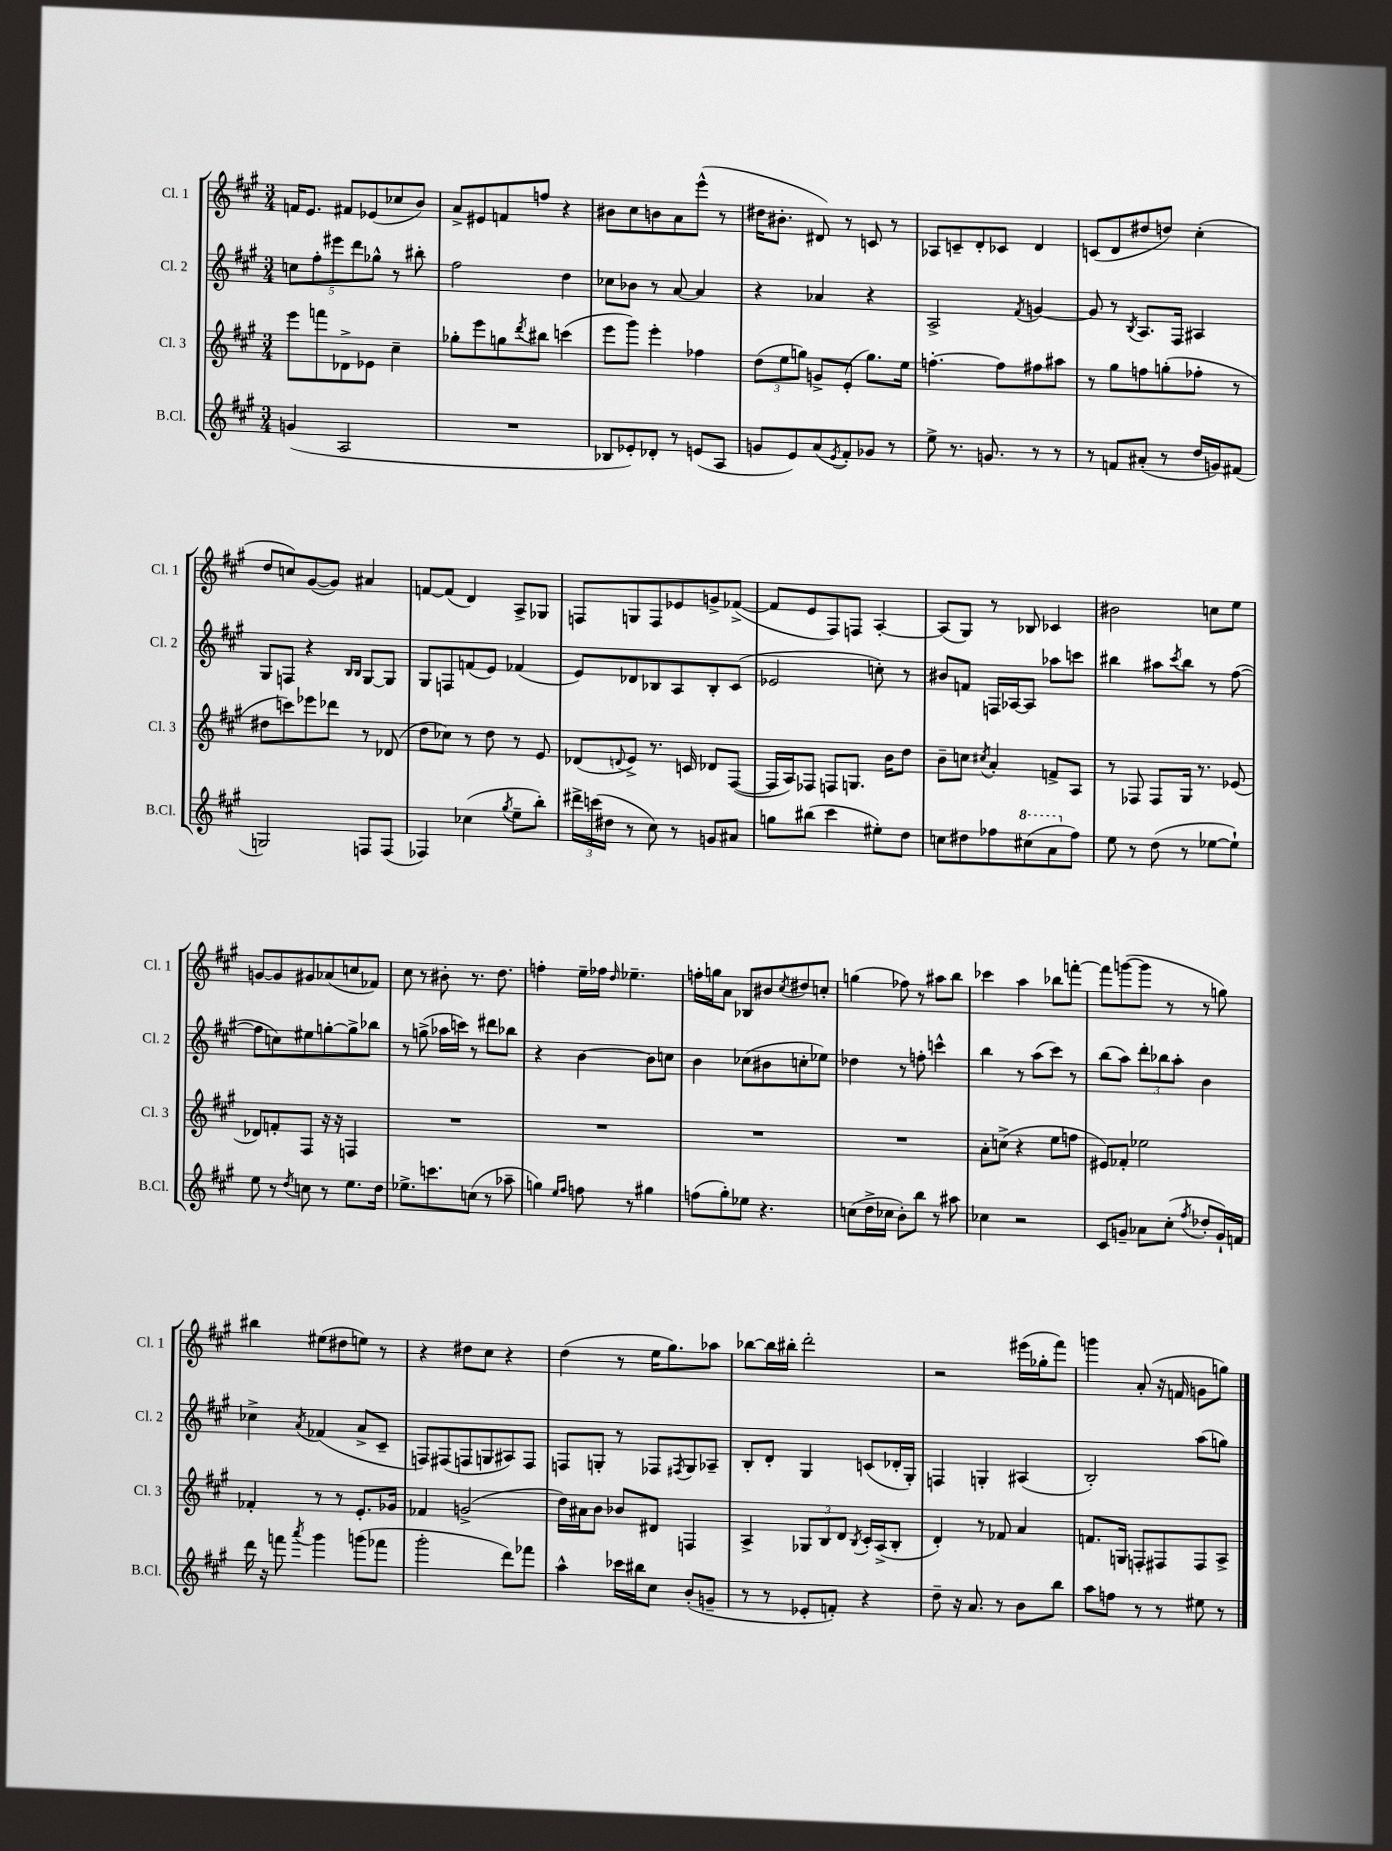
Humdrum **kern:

**kern	**kern	**kern	**kern
*staff4	*staff3	*staff2	*staff1
*clefG2	*clefG2	*clefG2	*clefG2
*k[f#c#g#]	*k[f#c#g#]	*k[f#c#g#]	*k[f#c#g#]
*M3/4	*M3/4	*M3/4	*M3/4
(4g	8eee	10cc	16f
.	.	.	8.e
.	.	10ff#'	.
.	8fff	.	.
.	.	10eee#	.
2A	8d-^	.	8f#
.	.	10ddd	.
.	8e-	.	(8e-
.	.	10gg-^^	.
.	4cc#~	8r	8cc-
.	.	8bb#'	8b)
=	=	=	=
2.r	8gg-'	2ff#	8a^
.	8eee	.	8e#
.	8gg	.	8f
.	8qddd	.	.
.	8bb#	.	8ff
.	(4ccc	4dd	4r
=	=	=	=
8B-	8eee	8cc-	8b#
8e-')	8ggg#)	8b-	8cc#
8d-'	4eee'	8r	8b
8r	.	[8a	8a
(8e	4ff-	4a]	(8eee^^
8A	.	.	8r
=	=	=	=
8g	(12dd	4r	16dd#
.	.	.	8.b#'
.	12ee	.	.
8e)	.	.	.
.	12gg)	.	.
(8a	8g^	4a-	8d#)
8qe	.	.	.
8f#')	(8e'	.	8r
8g-	8.gg)	4r	8c
8r	.	.	8r
.	16ee	.	.
=	=	=	=
8ee^	[4.ff'	2A^	8A-
8.r	.	.	8c~
.	.	.	8d'
8.g	.	.	.
.	8ff]	.	8c-
.	.	8qf#	.
8r	8ff#	[4g	4d
8r	8aa#	.	.
=	=	=	=
8r	8r	8g]	(8c
8f	8gg#	8r	8d
.	.	8qB	.
(8a#'	8ff	8.A	8dd#
8r	(8gg'	.	8dd)
.	.	16F#	.
16dd	8ff-'	4A#	(4cc#'
16g)	.	.	.
(8f#	8r	.	.
=	=	=	=
2G)	8dd#	8G#	8dd
.	8ccc)	8F	8cc)
.	8eee-	4r	([8g#
.	8ddd-	.	8g#])
.	.	16qqB	.
.	.	16qqB	.
8F	8r	[8G#	4a#
(8F	(8d-	8G#]	.
=	=	=	=
4F-)	8dd	8G#	[8f
.	8cc-)	8F	(8f]
(4cc-	8r	(8f	4d)
.	8dd	8e)	.
8qgg#	.	.	.
8ee~	8r	(4f-	8A^
8bb')	8e	.	8G-
=	=	=	=
24ddd#^	(8d-	8e)	8F
(24ccc	.	.	.
24dd#	.	.	.
.	8qqd	.	.
8r	8e^)	8d-	8G
8cc#)	8.r	8B-	8F
8r	.	8A	8e-
.	16c	.	.
8g	8d-	8B-'	8g^
8a#	([8F#	(8c#	([8f-^
=	=	=	=
8gg	16F#]	2e-	8f-]
.	16A)	.	.
(8bb#	8F-	.	8e
4ccc#	8F	.	8F#)
.	8.G	.	8F
8ee#')	.	8cc')	[4A'
.	16b	.	.
8dd	8dd	8r	.
=	=	=	=
8cc	8b~	8b#	(8A]
8dd#	8cc	8f	8G#)
.	8qcc#	.	.
8ff-	4a'	16F	8r
.	.	[16A-	.
(8ccc#	.	8A-]	8B-
8aa	8f^	8aa-	4c-
8ff-)	8A	8ccc	.
=	=	=	=
8ee	8r	4bb#	2b#
8r	8F-	.	.
(8dd	8F-	8aa#	.
.	.	8qccc#	.
8r	16G#	8bb#	.
.	8.r	.	.
[8ee-	.	8r	8cc
8ee-`])	(8e-	([8ff#	8ee
=	=	=	=
8ee	8d-)	8ff#]	[8g
8r	8f'	8cc)	8g]
8qdd	.	.	.
8cc	8F#	8ee#	8g#
8r	16r	[8gg'	(8a-
.	16r	.	.
8.ee	4F	8gg^]	8cc
.	.	8bb-	8f-)
16dd	.	.	.
=	=	=	=
8.ee-^	2.r	8r	8cc#
.	.	(8gg^	8r
8.ccc	.	.	.
.	.	16aa-	8b#'
.	.	16ccc)	.
(8cc	.	8r	8.r
8r	.	8ddd#	.
.	.	.	8.dd
8aa-~	.	8bb-	.
=	=	=	=
4gg)	2.r	4r	4ff'
16qqee	.	.	.
16qqff#	.	.	.
8ff	.	[4b	16ee~
.	.	.	16ff-
.	.	.	16qqdd
8r	.	.	4.ee-~
4gg#	.	8b]	.
.	.	8cc	.
=	=	=	=
(8ff	2.r	4b	16ff'
.	.	.	16gg
8gg#')	.	.	8a
8ee-	.	(8cc-	8B-
4.r	.	8b#	8b#
.	.	.	8qcc#
.	.	8cc'	8dd#
.	.	8ee-)	8cc'
=	=	=	=
(8cc	2.r	4dd-	(4gg
16dd^	.	.	.
16cc-	.	.	.
8b')	.	8r	8ff-)
8bb	.	8ff'	8r
8r	.	4ccc^^	8aa#
8aa#	.	.	8bb
=	=	=	=
4cc-	8a'	4bb	4ccc-
.	(8cc^	.	.
2r	4r	8r	4aa
.	.	(8aa	.
.	8ee	8ccc#)	8bb-
.	8ff	8r	[8fff'
=	=	=	=
8c#	8e#)	(8bb	8fff]
8g~	8f-'	8aa)	([8ggg
8a-	2ee-	12ddd'	8ggg]
.	.	12bb-	.
(8cc#'	.	.	8r
.	.	12aa'	.
8qff#	.	.	.
8dd-'	.	4b	8r
16g`)	.	.	8gg)
16f	.	.	.
=	=	=	=
16ddd	4f-'	4cc-^	4bb#
16r	.	.	.
8fff	.	.	.
8qaaa	.	8qa	.
4ggg#	8r	(4f-	(8ee#
.	8r	.	8dd#
(8ggg	8.e'	8a^	8ee)
8fff-	.	8c#~	8r
.	16g-	.	.
=	=	=	=
2ggg#'	4f-	8F)	4r
.	.	(8F#	.
.	(2g^	8F	8dd#
.	.	8G	8cc#
8ddd)	.	8A#)	4r
8fff-	.	8F	.
=	=	=	=
4aa^^	16dd)	8F	(4dd
.	16a#	.	.
.	8b	8G'	.
16ccc-	8b-	8r	8r
16bb#	.	.	.
8cc#	8d#	8F-	16ee
.	.	.	8.gg#)
.	.	8qF#	.
(8b'	4F	8G	.
8g~	.	8A-~	8aa-
=	=	=	=
8r	4A^	8B'	[8bb-
8r	.	8d'	16bb-]
.	.	.	16bb#'
8e-'	12G-	4G#	2ddd'
.	12B	.	.
8f')	.	.	.
.	12d	.	.
.	8qB	.	.
4r	16c#'	(8c	.
.	(16A^	.	.
.	8B'	16d-'	.
.	.	16G#')	.
=	=	=	=
8dd~	4d')	4F	2r
16r	.	.	.
8.a	.	.	.
.	8r	4G'	.
8r	8f-	.	.
8b	4a	(4A#	(16eee#
.	.	.	16gg-'
8bb	.	.	8fff#)
=	=	=	=
8aa	8.f	2B')	4ggg
8ff	.	.	.
.	16G	.	.
8r	8F'	.	(8a'
8r	8F#	.	16r
.	.	.	16f
8ee#	8F#	(8aa	8g
8r	8A^	8gg)	8gg)
==	==	==	==
*-	*-	*-	*-
